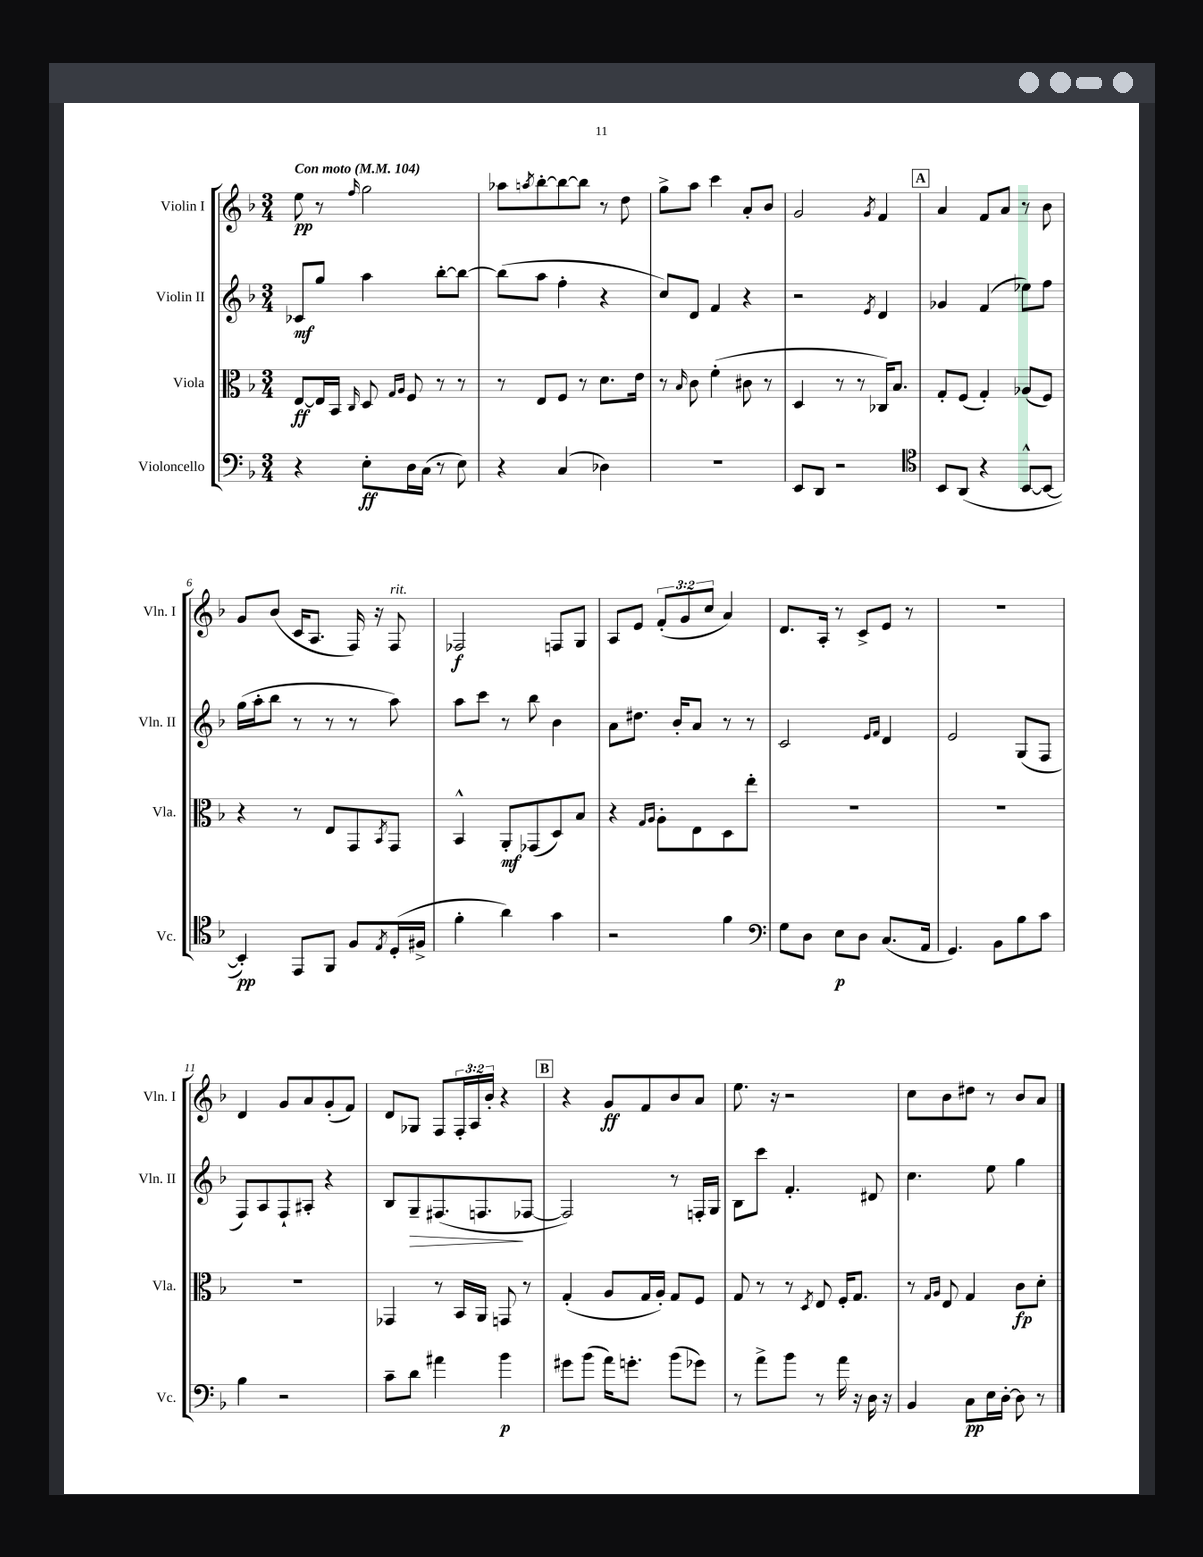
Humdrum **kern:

**kern	**dynam	**kern	**dynam	**kern	**dynam	**kern	**dynam
*part4	*part4	*part3	*part3	*part2	*part2	*part1	*part1
*staff4	*staff4	*staff3	*staff3	*staff2	*staff2	*staff1	*staff1
*I"Violoncello	*	*I"Viola	*	*I"Violin II	*	*I"Violin I	*
*I'Vc.	*	*I'Vla.	*	*I'Vln. II	*	*I'Vln. I	*
*clefF4	*	*clefC3	*	*clefG2	*	*clefG2	*
*k[b-]	*	*k[b-]	*	*k[b-]	*	*k[b-]	*
*M3/4	*	*M3/4	*	*M3/4	*	*M3/4	*
*MM104	*	*MM104	*	*MM104	*	*MM104	*
=1	=1	=1	=1	=1	=1	=1	=1
!	!	!	!	!	!	!LO:TX:a:B:t=Con moto	!
4r	.	[8E/L	ff	8c-X/L	mf	8ee\	pp
.	.	16E/L]	.	8gg/J	.	8r	.
.	.	16BB-/JJ	.	.	.	.	.
.	.	16qqC/	.	.	.	16qqff/	.
8E'\L	ff	8D/	.	4aa\	.	2gg\	.
.	.	16qqG/LL	.	.	.	.	.
.	.	16qqA/JJ	.	.	.	.	.
16D\L	.	8F/	.	.	.	.	.
(16C\JJ	.	.	.	.	.	.	.
8r	.	8r	.	[8bb-'\L	.	.	.
8E\)	.	8r	.	8bb-\J_	.	.	.
=2	=2	=2	=2	=2	=2	=2	=2
4r	.	8r	.	(8bb-\L]	.	8aa-X\L	.
.	.	.	.	.	.	8qaan/	.
.	.	8E/L	.	8aa\J	.	[8bb-'\	.
(4C/	.	8F/J	.	4ff'\	.	8bb-\_	.
.	.	8r	.	.	.	8bb-\J]	.
4D-X\)	.	8.d\L	.	4r	.	8r	.
.	.	.	.	.	.	8dd\	.
.	.	16e\Jk	.	.	.	.	.
=3	=3	=3	=3	=3	=3	=3	=3
2.r	.	8r	.	8cc/L)	.	8gg^\L	.
.	.	16qqB-/	.	.	.	.	.
.	.	8c\	.	8d/J	.	8aa\J	.
.	.	(4f'\	.	4f/	.	4ccc\	.
.	.	8c#X\	.	4r	.	8a'/L	.
.	.	8r	.	.	.	8b-/J	.
=4	=4	=4	=4	=4	=4	=4	=4
8EE/L	.	4D/	.	2r	.	2g/	.
8DD/J	.	.	.	.	.	.	.
2r	.	8r	.	.	.	.	.
.	.	8r	.	.	.	.	.
.	.	.	.	8qe/	.	8qg/	.
.	.	16C-X/KL)	.	4d/	.	4f/	.
.	.	8.B-/J	.	.	.	.	.
!!LO:REH:place=s1:t=A
=5	=5	=5	=5	=5	=5	=5	=5
*clefC4	*	*	*	*	*	*	*
8BB-/L	.	8G'/L	.	4g-X/	.	4a/	.
(8AA/J	.	(8F/J	.	.	.	.	.
4r	.	4G'/)	.	(4f/	.	8f/L	.
.	.	.	.	.	.	8a/J	.
[8BB-^^/L	.	(8A-X/L	.	8ee-X\L)	.	8r	.
8BB-/J_	.	8F/J)	.	8ff\J	.	8b-\	.
!!LO:LB:g=z
=6	=6	=6	=6	=6	=6	=6	=6
4BB-'/])	pp	4r	.	(16gg\LL	.	8g/L	.
.	.	.	.	16aa'\J	.	.	.
.	.	.	.	8bb-\J	.	(8b-/J	.
8EE/L	.	8r	.	8r	.	16c/KL	.
.	.	.	.	.	.	8.A/J	.
8FF/J	.	8E/L	.	8r	.	.	.
8F/L	.	8GG/	.	8r	.	16F/)	.
.	.	.	.	.	.	16r	.
8qE/	.	8qBB-/	.	.	.	.	.
!	!	!	!	!	!	!LO:TX:a:i:t=rit.	!
(16D'/L	.	8GG/J	.	8aa\)	.	8F/	.
16F#X^/JJ	.	.	.	.	.	.	.
=7	=7	=7	=7	=7	=7	=7	=7
4f'\	.	4BB-^^/	.	8aa\L	.	2F-X/	f
.	.	.	.	8ccc\J	.	.	.
4a\)	.	8AA'/L	mf	8r	.	.	.
.	.	(8GG-X/	.	8bb-\	.	.	.
4g\	.	8D/)	.	4b-\	.	8Fn/L	.
.	.	8B-/J	.	.	.	8G/J	.
=8	=8	=8	=8	=8	=8	=8	=8
2r	.	4r	.	8a\L	.	8A/L	.
.	.	.	.	8.dd#X\J	.	8e/J	.
.	.	16qqG/LL	.	.	.	.	.
.	.	16qqA/JJ	.	.	.	.	.
.	.	8A'\L	.	.	.	(12f'/L	.
.	.	.	.	16b-'/KL	.	.	.
.	.	.	.	.	.	12g/	.
.	.	8E\	.	8a/J	.	.	.
.	.	.	.	.	.	12cc/J	.
4f\	.	8D\	.	8r	.	4a/)	.
.	.	8ee'\J	.	8r	.	.	.
=9	=9	=9	=9	=9	=9	=9	=9
*clefF4	*	*	*	*	*	*	*
8G\L	.	2.r	.	2c/	.	8.d/L	.
8D\J	.	.	.	.	.	.	.
.	.	.	.	.	.	16A'/Jk	.
8E\L	p	.	.	.	.	8r	.
8D\J	.	.	.	.	.	8c^/L	.
.	.	.	.	16qqe/LL	.	.	.
.	.	.	.	16qqf/JJ	.	.	.
(8.C/L	.	.	.	4d/	.	8e/J	.
.	.	.	.	.	.	8r	.
16AA/Jk	.	.	.	.	.	.	.
=10	=10	=10	=10	=10	=10	=10	=10
4.GG/)	.	2.r	.	2e/	.	2.r	.
8BB-\L	.	.	.	.	.	.	.
8B-\	.	.	.	(8G/L	.	.	.
8c\J	.	.	.	8F/J	.	.	.
!!LO:LB:g=z
=11	=11	=11	=11	=11	=11	=11	=11
4B-\	.	2.r	.	8F/L)	.	4d/	.
.	.	.	.	8A/	.	.	.
2r	.	.	.	8F`/	.	8g/L	.
.	.	.	.	8A#X'/J	.	8a/	.
.	.	.	.	4r	.	(8g'/	.
.	.	.	.	.	.	8f/J)	.
=12	=12	=12	=12	=12	=12	=12	=12
8c~\L	.	4GG-X/	.	8B-/L	.	8d/L	.
!	!	!	!	!	!LO:HP:b	!	!
8d\J	.	.	.	8G~/	>	8G-X/J	.
4a#X\	.	8r	.	(8.F#X/	.	8F/L	.
.	.	16BB-/LL	.	.	.	24F'/L	.
.	.	.	.	.	.	24A/	.
.	.	16AA/JJ	.	8.Fn/	.	.	.
.	.	.	.	.	.	24b-'/JJ	.
4b-\	p	8GGn/	.	.	.	4r	.
.	.	8r	.	[8F-X/J	]	.	.
!!LO:REH:place=s1:t=B
=13	=13	=13	=13	=13	=13	=13	=13
8g#X\L	.	(4G'/	.	2F-/])	.	4r	.
(8b-\J	.	.	.	.	.	.	.
16a\KL)	.	8A/L	.	.	.	8g/L	ff
8.gn'\J	.	.	.	.	.	.	.
.	.	16G/L	.	.	.	8f/	.
.	.	16A'/JJ)	.	.	.	.	.
(8b-\L	.	8G/L	.	8r	.	8b-/	.
8g-X\J)	.	8F/J	.	16Fn'/LL	.	8a/J	.
.	.	.	.	16G/JJ	.	.	.
=14	=14	=14	=14	=14	=14	=14	=14
8r	.	8G/	.	8B-\L	.	8.ee\	.
8a^\L	.	8r	.	8ccc\J	.	.	.
.	.	.	.	.	.	16r	.
8b-\J	.	8r	.	4.f'/	.	2r	.
.	.	8qD/	.	.	.	.	.
8r	.	8E/	.	.	.	.	.
16a\	.	16F'/KL	.	.	.	.	.
16r	.	8.G/J	.	.	.	.	.
16D\	.	.	.	8d#X/	.	.	.
16r	.	.	.	.	.	.	.
=15	=15	=15	=15	=15	=15	=15	=15
4BB-/	.	8r	.	4.cc\	.	8cc\L	.
.	.	16qqG/LL	.	.	.	.	.
.	.	16qqA/JJ	.	.	.	.	.
.	.	8E/	.	.	.	8b-\	.
8C\L	pp	4G/	.	.	.	8dd#X\J	.
16E\L	.	.	.	8ee\	.	8r	.
[16D'\JJ	.	.	.	.	.	.	.
8D\]	.	8c\L	fp	4gg\	.	8b-/L	.
8r	.	8d'\J	.	.	.	8a/J	.
==	==	==	==	==	==	==	==
*-	*-	*-	*-	*-	*-	*-	*-
